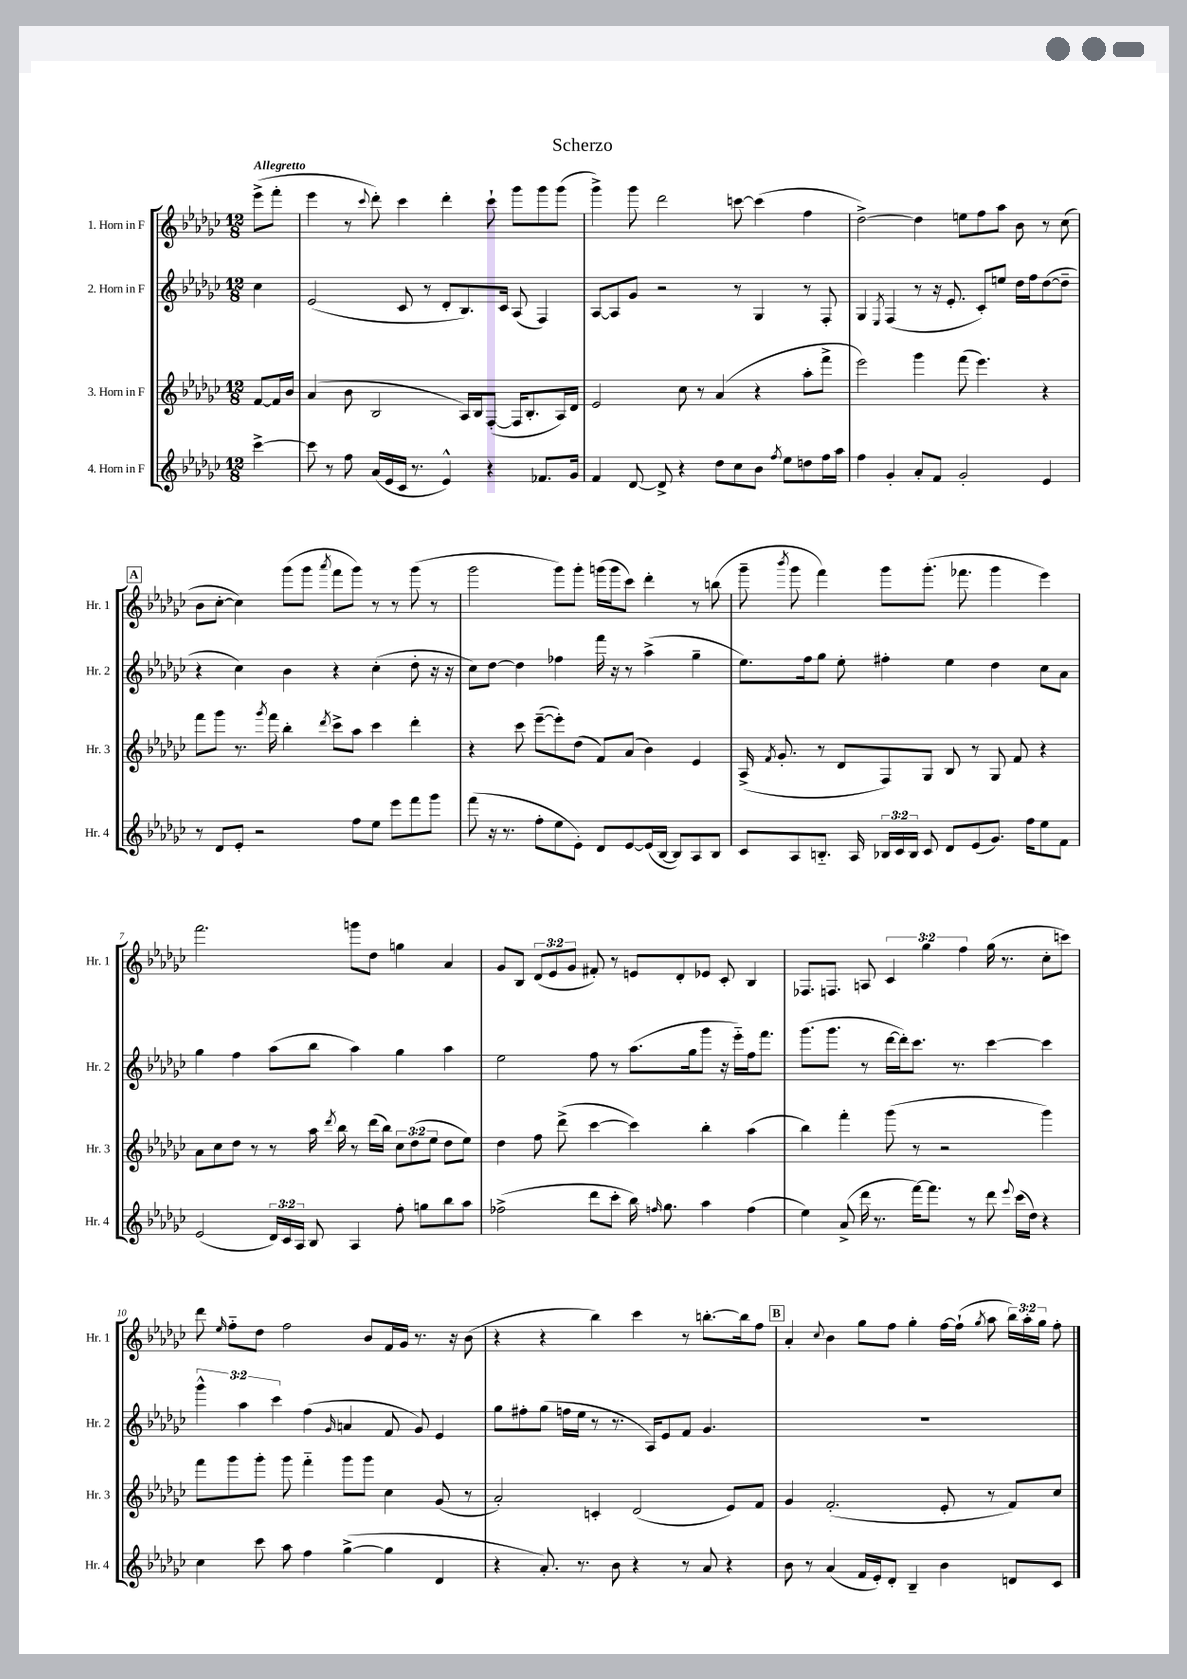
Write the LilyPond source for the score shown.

\header { title = "Scherzo" }
<<
\new StaffGroup <<
\new Staff = "s0" \with { instrumentName = "1. Horn in F" shortInstrumentName = "Hr. 1" } {
    \clef treble \key ges \major \numericTimeSignature \time 12/8 \override Staff.TupletNumber.text = #tuplet-number::calc-fraction-text \partial 4 \tempo "Allegretto"
    \autoBeamOff ees'''8[->( f'''8]-. |
    ees'''4 r8 \appoggiatura { ces'''8 } des'''8-.) ces'''4 des'''4-. ces'''8-! ges'''8[ ges'''8 ges'''8]( |
    ges'''4->) ges'''8 des'''2 c'''8~ c'''4( f''4 |
    des''2~->) des''4 e''8[ f''8 aes''8] bes'8 r8 ces''8( |
    \mark \markup { \box "A" } bes'8[ ces''8]~-. ces''4) ges'''8[( ges'''8] \acciaccatura { aes'''8 } f'''8[ ges'''8]) r8 r8 ges'''8( r8 |
    ges'''2 ges'''8[) ges'''8]-. g'''16[( g'''16 ces'''8]) des'''4-. r8 b''8( |
    ges'''8-- \acciaccatura { bes'''8 } ges'''8 f'''4) ges'''8[ ges'''8.]-.( fes'''8. ges'''4 ees'''4) |
    f'''2. g'''8[ des''8] g''4 aes'4 |
    ges'8[ bes8] \tuplet 3/2 { des'8[( ees'8 ges'8] } fis'8-.) r8 e'8[ des'8-. ees'8] ces'8-. bes4 |
    fes8.[ f8.] a8 \tuplet 3/2 { ces'4 ges''4 f''4 } ges''16( r8. ces''8[-. c'''8]) |
    des'''8 \grace { ees''16 } f''8[-_ des''8] f''2 bes'8[ f'16 ges'16] r8. r16 bes'8( |
    r4 r4 bes''4) ces'''4 r8 b''8.[~-. b''16 f''8] |
    \mark \markup { \box "B" } aes'4-. \appoggiatura { ces''8 } bes'4 ges''8[ f''8] ges''4-. f''16[~ f''16]-!( \acciaccatura { ges''8 } aes''8 \tuplet 3/2 { bes''16[) aes''16-. ges''16] } f''8-. \bar "|." |
}
\new Staff = "s1" \with { instrumentName = "2. Horn in F" shortInstrumentName = "Hr. 2" } {
    \clef treble \key ges \major \numericTimeSignature \time 12/8 \override Staff.TupletNumber.text = #tuplet-number::calc-fraction-text \partial 4
    \autoBeamOff ces''4 |
    ees'2( ces'8 r8 des'8[-. bes8.) ces'16] aes8( f4) |
    aes8[~ aes8 ges'8] r2 r8 ges4 r8 f8-. |
    ges4 \acciaccatura { ees8 } f4( r8 r16 ees'8.-. ces'8[-.) e''8] des''16[ f''16 des''8~( des''8]-- |
    \mark \markup { \box "A" } r4 ces''4) bes'4 r4 ces''4-.( des''8-. r16 r16 |
    ces''8[) des''8]~ des''4 fes''4 f'''16 r16 r8 aes''4->( ges''4-- |
    ees''8.[) f''16 ges''8] ees''8-. fis''4-. ees''4 des''4 ces''8[ aes'8] |
    ges''4 f''4 aes''8[( bes''8] aes''4) ges''4 aes''4 |
    ees''2 f''8 r8 aes''8.[( ges''16 ges'''8] r16 ees'''16[-_) f''16 f'''8.] |
    ges'''8.[( ges'''8.] r8 des'''16[~ des'''16-.) ces'''8.] r8. ces'''4~ ces'''4 |
    \tuplet 3/2 { ges'''4-^ aes''4 ces'''4 } f''4( \grace { ges'16 } a'4 f'8 ges'8) ees'4 |
    ges''8[ fis''8-. ges''8]( f''16[ ees''16] r8 r8. aes16[) ees'8 f'8] ges'4. |
    \mark \markup { \box "B" } R1. \bar "|." |
}
\new Staff = "s2" \with { instrumentName = "3. Horn in F" shortInstrumentName = "Hr. 3" } {
    \clef treble \key ges \major \numericTimeSignature \time 12/8 \override Staff.TupletNumber.text = #tuplet-number::calc-fraction-text \partial 4
    \autoBeamOff f'8[~ f'16 bes'16] |
    aes'4( bes'8 bes2 aes16[) bes16 f8]~-.( f16[ bes8.-. aes16) des'16] |
    ees'2 ces''8 r8 aes'4( r4 aes''8[-. f'''8]-> |
    ees'''2) ges'''4 f'''8( ees'''4.) r4 |
    \mark \markup { \box "A" } f'''8[ ges'''8] r8. \acciaccatura { ges'''8 } f'''16 bes''4-. \acciaccatura { des'''8 } ces'''8[-> aes''8] ces'''4 des'''4-. |
    r4 ces'''8 ees'''8[~--( ees'''8-.) des''8]( f'8[) aes'8]( bes'4) ees'4 |
    aes16->( \acciaccatura { f'8 } ges'8.-. r8 des'8[ f8) ges8] bes8 r8 ges8 f'8 r4 |
    aes'8[ ces''8 des''8] r8 r8 aes''16 \acciaccatura { des'''8 } bes''16 r8 des'''16[( bes''16]) \tuplet 3/2 { ces''8[ des''8( ees''8] } des''8[ ees''8]) |
    des''4 f''8 des'''8->( ces'''4~ ces'''4) bes''4-. aes''4( |
    bes''4) f'''4-. ges'''8( r8 r2 ges'''4) |
    f'''8[ ges'''8 ges'''8]-. ges'''8 f'''4-_ ges'''8[ ges'''8] ces''4 ges'8( r8 |
    aes'2-.) c'4-. des'2( ees'8[) f'8] |
    \mark \markup { \box "B" } ges'4 f'2.-.( ees'8-. r8 f'8[) ces''8] \bar "|." |
}
\new Staff = "s3" \with { instrumentName = "4. Horn in F" shortInstrumentName = "Hr. 4" } {
    \clef treble \key ges \major \numericTimeSignature \time 12/8 \override Staff.TupletNumber.text = #tuplet-number::calc-fraction-text \partial 4
    \autoBeamOff ces'''4~-> |
    ces'''8 r8 f''8 aes'16[( ees'16 ces'16] r8. ees'4-^) r4 fes'8.[ ges'16] |
    f'4 des'8~ des'8-> r4 des''8[ ces''8 bes'8] \acciaccatura { f''8 } ees''8[ d''8 f''16 aes''16] |
    f''4 ges'4-. aes'8[-. f'8] ges'2-. ees'4 |
    \mark \markup { \box "A" } r8 des'8[ ees'8]-. r2 f''8[ ees''8] ees'''8[ f'''8 ges'''8] |
    f'''8( r16 r8. f''8[-. ees''8 ees'8]-.) des'8[ ees'8~ ees'16( bes16]~ bes8[) aes8 bes8] |
    ces'8[ aes8 b8.]-_ aes16 \tuplet 3/2 { bes16[ ces'16 bes16] } ces'8 des'8[ ees'8( ges'8.]) f''16[ ees''8 f'8] |
    ees'2( \tuplet 3/2 { des'16[) ces'16 aes16] } bes8 aes4 f''8-. g''8[ bes''8 aes''8] |
    fes''2->( des'''8[ ces'''8]-. bes''16) \grace { f''16 } ges''8. aes''4 f''4( |
    ees''4) aes'8->( des'''16 r8. f'''16[~) f'''8.] r8 des'''8 \appoggiatura { ees'''8 } ces'''16[( des''16]) r4 |
    ces''4 ces'''8 aes''8 f''4 ges''4~->( ges''4 des'4 |
    r4 aes'8.-.) r8. bes'8 r4 r8 aes'8 r4 |
    \mark \markup { \box "B" } bes'8 r8 aes'4( f'16[ ees'16-.) des'8]-. bes4-- bes'4 d'8[ ces'8] \bar "|." |
}
>>
>>
